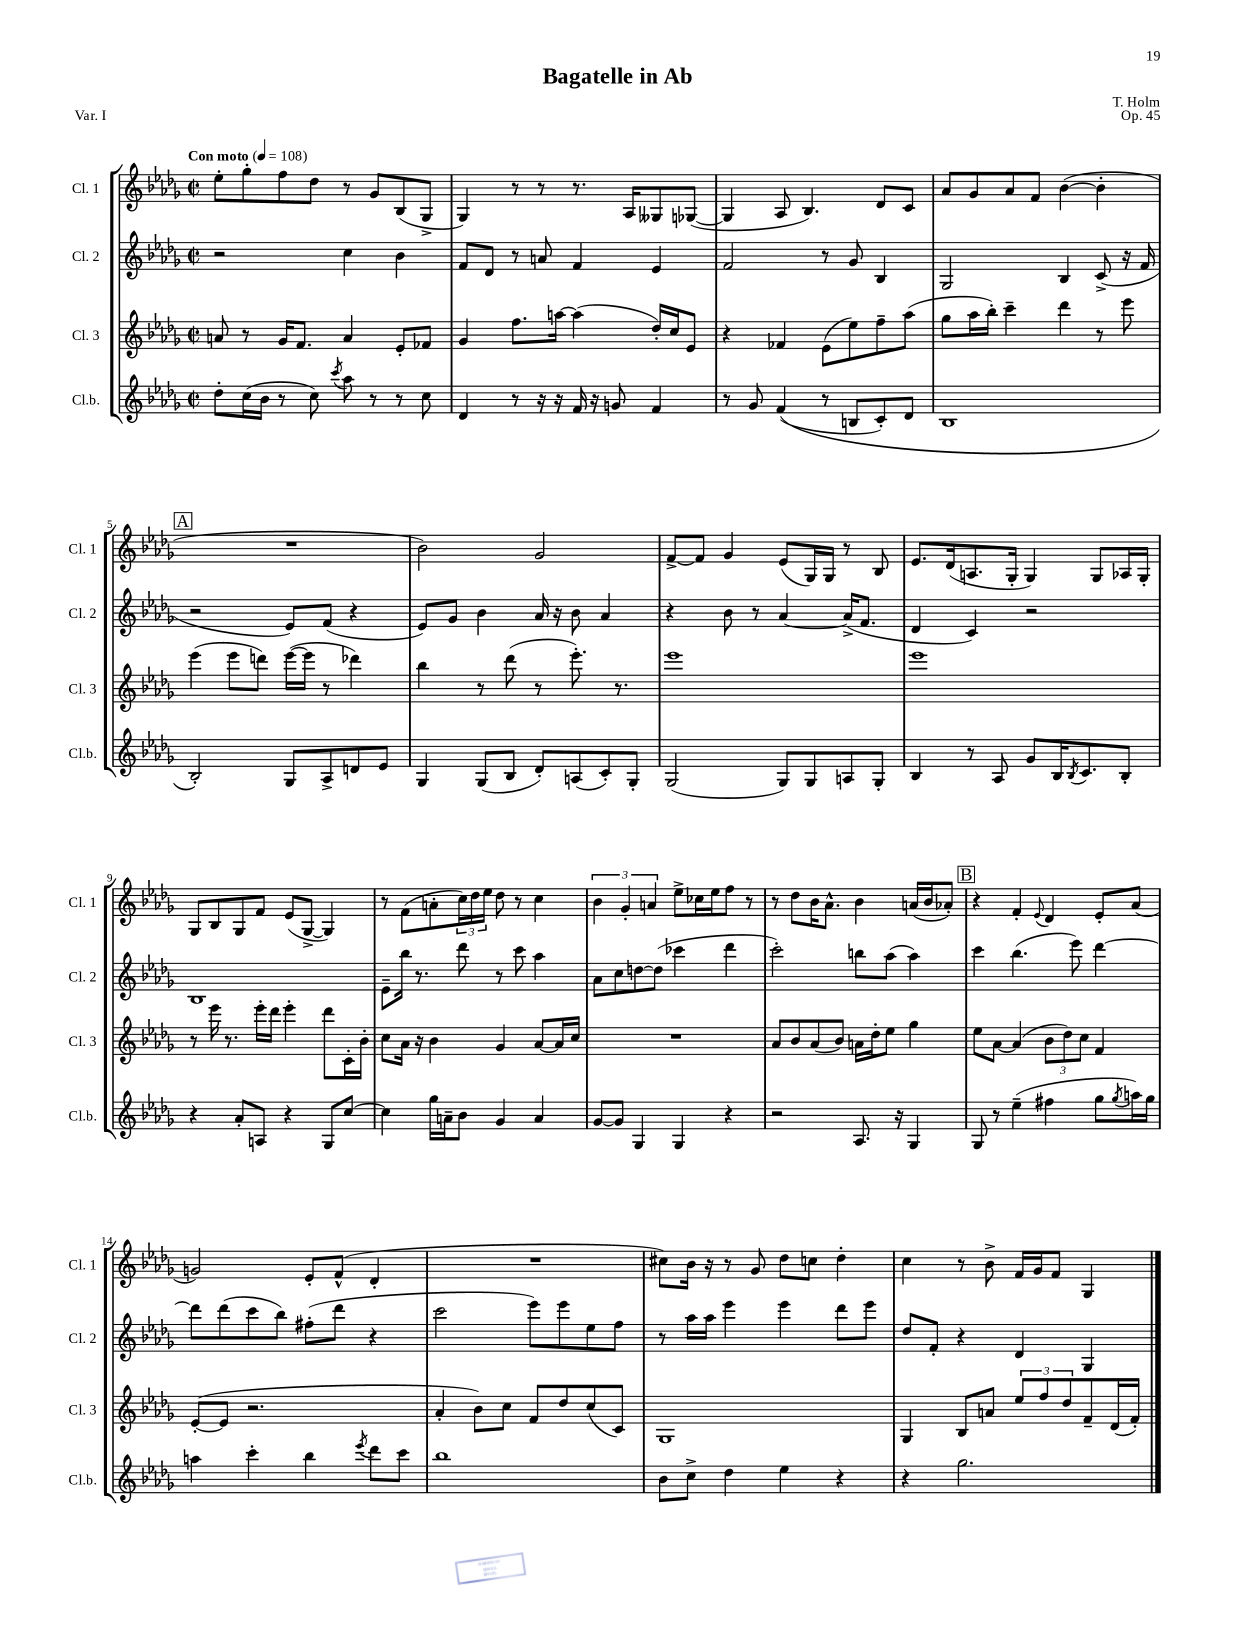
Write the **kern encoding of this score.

**kern	**kern	**kern	**kern
*part4	*part3	*part2	*part1
*staff4	*staff3	*staff2	*staff1
*I"Cl.b.	*I"Cl. 3	*I"Cl. 2	*I"Cl. 1
*I'Cl.b.	*I'Cl. 3	*I'Cl. 2	*I'Cl. 1
*clefG2	*clefG2	*clefG2	*clefG2
*k[b-e-a-d-g-]	*k[b-e-a-d-g-]	*k[b-e-a-d-g-]	*k[b-e-a-d-g-]
*M2/2	*M2/2	*M2/2	*M2/2
*met(c|)	*met(c|)	*met(c|)	*met(c|)
*MM108	*MM108	*MM108	*MM108
=1	=1	=1	=1
!	!	!	!LO:TX:a:B:t=Con moto
8dd-'\L	8an/	2r	8ee-'\L
(16cc\L	8r	.	8gg-'\
16b-\JJ	.	.	.
8r	16g-/KL	.	8ff\
.	8.f/J	.	.
8cc\)	.	.	8dd-\J
8qccc/	.	.	.
8aa-\	4a/	4cc\	8r
8r	.	.	8g-/L
8r	8e-'/L	4b-\	(8B-/
8cc\	8f-X/J	.	8G-^/J
=2	=2	=2	=2
4d-/	4g-/	8f/L	4G-/)
.	.	8d-/J	.
8r	8.ff\L	8r	8r
16r	.	8an/	8r
16r	[16aan\Jk	.	.
16f/	(4aa\]	4f/	8.r
16r	.	.	.
8gn/	.	.	.
.	.	.	16A-/KL
4f/	16dd-'/LL)	4e-/	8G--X/
.	16cc/J	.	.
.	8e-/J	.	([8G-X/J
=3	=3	=3	=3
8r	4r	2f/	4G-/]
8g-/	.	.	.
((4f/	4f-X/	.	8A-/
.	.	.	4.B-/)
8r	(8e-\L	8r	.
8Bn/L	8ee-\)	8g-/	.
8c'/)	8ff~\	4B-/	8d-/L
8d-/J	(8aa-\J	.	8c/J
=4	=4	=4	=4
1B-	8gg-\L	2G-/	8a-/L
.	16aa-\L	.	8g-/
.	16bb-'\JJ)	.	.
.	4ccc~\	.	8a-/
.	.	.	8f/J
.	4ddd-\	4B-/	([4b-\
.	8r	(8c^/	4b-'\]
.	8eee-\	16r	.
.	.	16f/	.
!!LO:LB:g=z
!!LO:REH:place=s1:t=A
=5	=5	=5	=5
2B-'/)	(4eee-\	2r	1r
.	8eee-\L	.	.
.	8dddn\J)	.	.
8G-/L	([16eee-\LL	8e-/L)	.
.	16eee-\JJ]	.	.
8A-^/	8r	(8f/J	.
8dn/	4ddd-X\)	4r	.
8e-/J	.	.	.
=6	=6	=6	=6
4G-/	4bb-\	8e-/L)	2b-\)
.	.	8g-/J	.
(8G-/L	8r	4b-\	.
8B-/J	(8ddd-\	.	.
8d-'/L)	8r	16a-/	2g-/
.	.	16r	.
(8An/	8.eee-'\)	8b-\	.
8c'/)	.	4a-/	.
.	8.r	.	.
8G-'/J	.	.	.
=7	=7	=7	=7
(2G-/	1eee-	4r	[8f^/L
.	.	.	8f/J]
.	.	8b-\	4g-/
.	.	8r	.
8G-/L)	.	[4a-/	(8e-/L
8G-/	.	.	16G-/L)
.	.	.	16G-/JJ
8An/	.	(16a-^/KL]	8r
.	.	8.f/J	.
8G-'/J	.	.	8B-/
=8	=8	=8	=8
4B-/	1eee-	4d-/	8.e-/L
.	.	.	(16d-/k
8r	.	4c/)	8.An/
8A-/	.	.	.
.	.	.	16G-'/Jk
8g-/L	.	2r	4G-/)
16B-/K	.	.	.
8qB-/	.	.	.
8.c/	.	.	.
.	.	.	8G-/L
8B-'/J	.	.	16A-X/L
.	.	.	16G-'/JJ
!!LO:LB:g=z
=9	=9	=9	=9
4r	8r	1B-	8G-/L
.	16eee-\	.	8B-/
.	8.r	.	.
8a-'/L	.	.	8G-/
8An/J	16eee-'\LL	.	8f/J
.	16ddd-\JJ	.	.
4r	4eee-'\	.	(8e-/L
.	.	.	[8G-^/J
8G-/L	8ddd-\L	.	4G-/])
[8cc/J	16c'\L	.	.
.	16b-'\JJ	.	.
=10	=10	=10	=10
4cc\]	8cc\L	8e-~\L	8r
.	16a-\Jk	16bb-\Jk	(8f\L
.	16r	8.r	.
16gg-\LL	4b-\	.	8an'\
16an~\J	.	.	.
8b-\J	.	8ddd-\	24cc\L)
.	.	.	24dd-\
.	.	.	24ee-\JJ
4g-/	4g-/	8r	8dd-\
.	.	8ccc\	8r
4a/	[8a-/L	4aa-\	4cc\
.	16a-/L]	.	.
.	16cc/JJ	.	.
=11	=11	=11	=11
[8g-/L	1r	8a-\L	6b-\
8g-/J]	.	8cc\	.
.	.	.	6g-'/
4G-/	.	[8ddn\	.
.	.	.	6an/
.	.	(8dd\J]	.
4G-/	.	4ccc-X\	8ee-^\L
.	.	.	16cc-X\L
.	.	.	16ee-\J
4r	.	4ddd-\	8ff\J
.	.	.	8r
=12	=12	=12	=12
2r	8a-/L	2ccc'\)	8r
.	8b-/	.	8dd-\L
.	(8a-/	.	16b-\K
.	.	.	8.a-^^\J
.	8b-/J)	.	.
8.A-/	16an\LL	8bbn\L	4b-\
.	16dd-'\J	.	.
.	8ee-\J	(8aa-\J	.
16r	.	.	.
4G-/	4gg-\	4aa-\)	(16an/LL
.	.	.	16b-/J
.	.	.	8a-X'/J)
!!LO:REH:place=s1:t=B
=13	=13	=13	=13
8G-/	8ee-\L	4ccc\	4r
8r	[8a-\J	.	.
(4ee-~\	(4a-/]	(4.bb-\	4f'/
.	.	.	8qqe-/
4ff#X\	12b-\L	.	4d-/
.	12dd-\)	.	.
.	.	8eee-\)	.
.	12cc\J	.	.
8gg-\L	4f/	[4ddd-\	8e-'/L
8qgg-/	.	.	.
16aan\L)	.	.	(8a-/J
16gg-\JJ	.	.	.
!!LO:LB:g=z
=14	=14	=14	=14
4aan\	([8e-'/L	8ddd-\L]	2gn/)
.	8e-/J]	(8ddd-\	.
4ccc'\	2.r	8ccc\	.
.	.	8bb-\J)	.
4bb-\	.	(8ff#X'\L	8e-'/L
.	.	8ddd-\J	(8f^^/J
8qeee-/	.	.	.
8ddd-\L	.	4r	4d-'/
8ccc\J	.	.	.
=15	=15	=15	=15
1bb-	4a-'/	2ccc\	1r
.	8b-\L)	.	.
.	8cc\J	.	.
.	8f/L	8eee-\L)	.
.	8dd-/	8eee-\	.
.	(8cc/	8ee-\	.
.	8c/J)	8ff\J	.
=16	=16	=16	=16
8b-\L	1G-	8r	8cc#X\L)
8cc^\J	.	16aa-\LL	16b-\Jk
.	.	16aa-\JJ	16r
4dd-\	.	4eee-\	8r
.	.	.	8g-/
4ee-\	.	4eee-\	8dd-\L
.	.	.	8ccn\J
4r	.	8ddd-\L	4dd-'\
.	.	8eee-\J	.
=17	=17	=17	=17
4r	4G-/	8dd-/L	4cc\
.	.	8f'/J	.
2.gg-\	8B-/L	4r	8r
.	8an/J	.	8b-^\
.	12ee-/L	4d-/	16f/LL
.	.	.	16g-/J
.	12ff/	.	.
.	.	.	8f/J
.	12dd-/	.	.
.	8f~/	4G-/	4G-/
.	(16d-/L	.	.
.	16f'/JJ)	.	.
==	==	==	==
*-	*-	*-	*-
